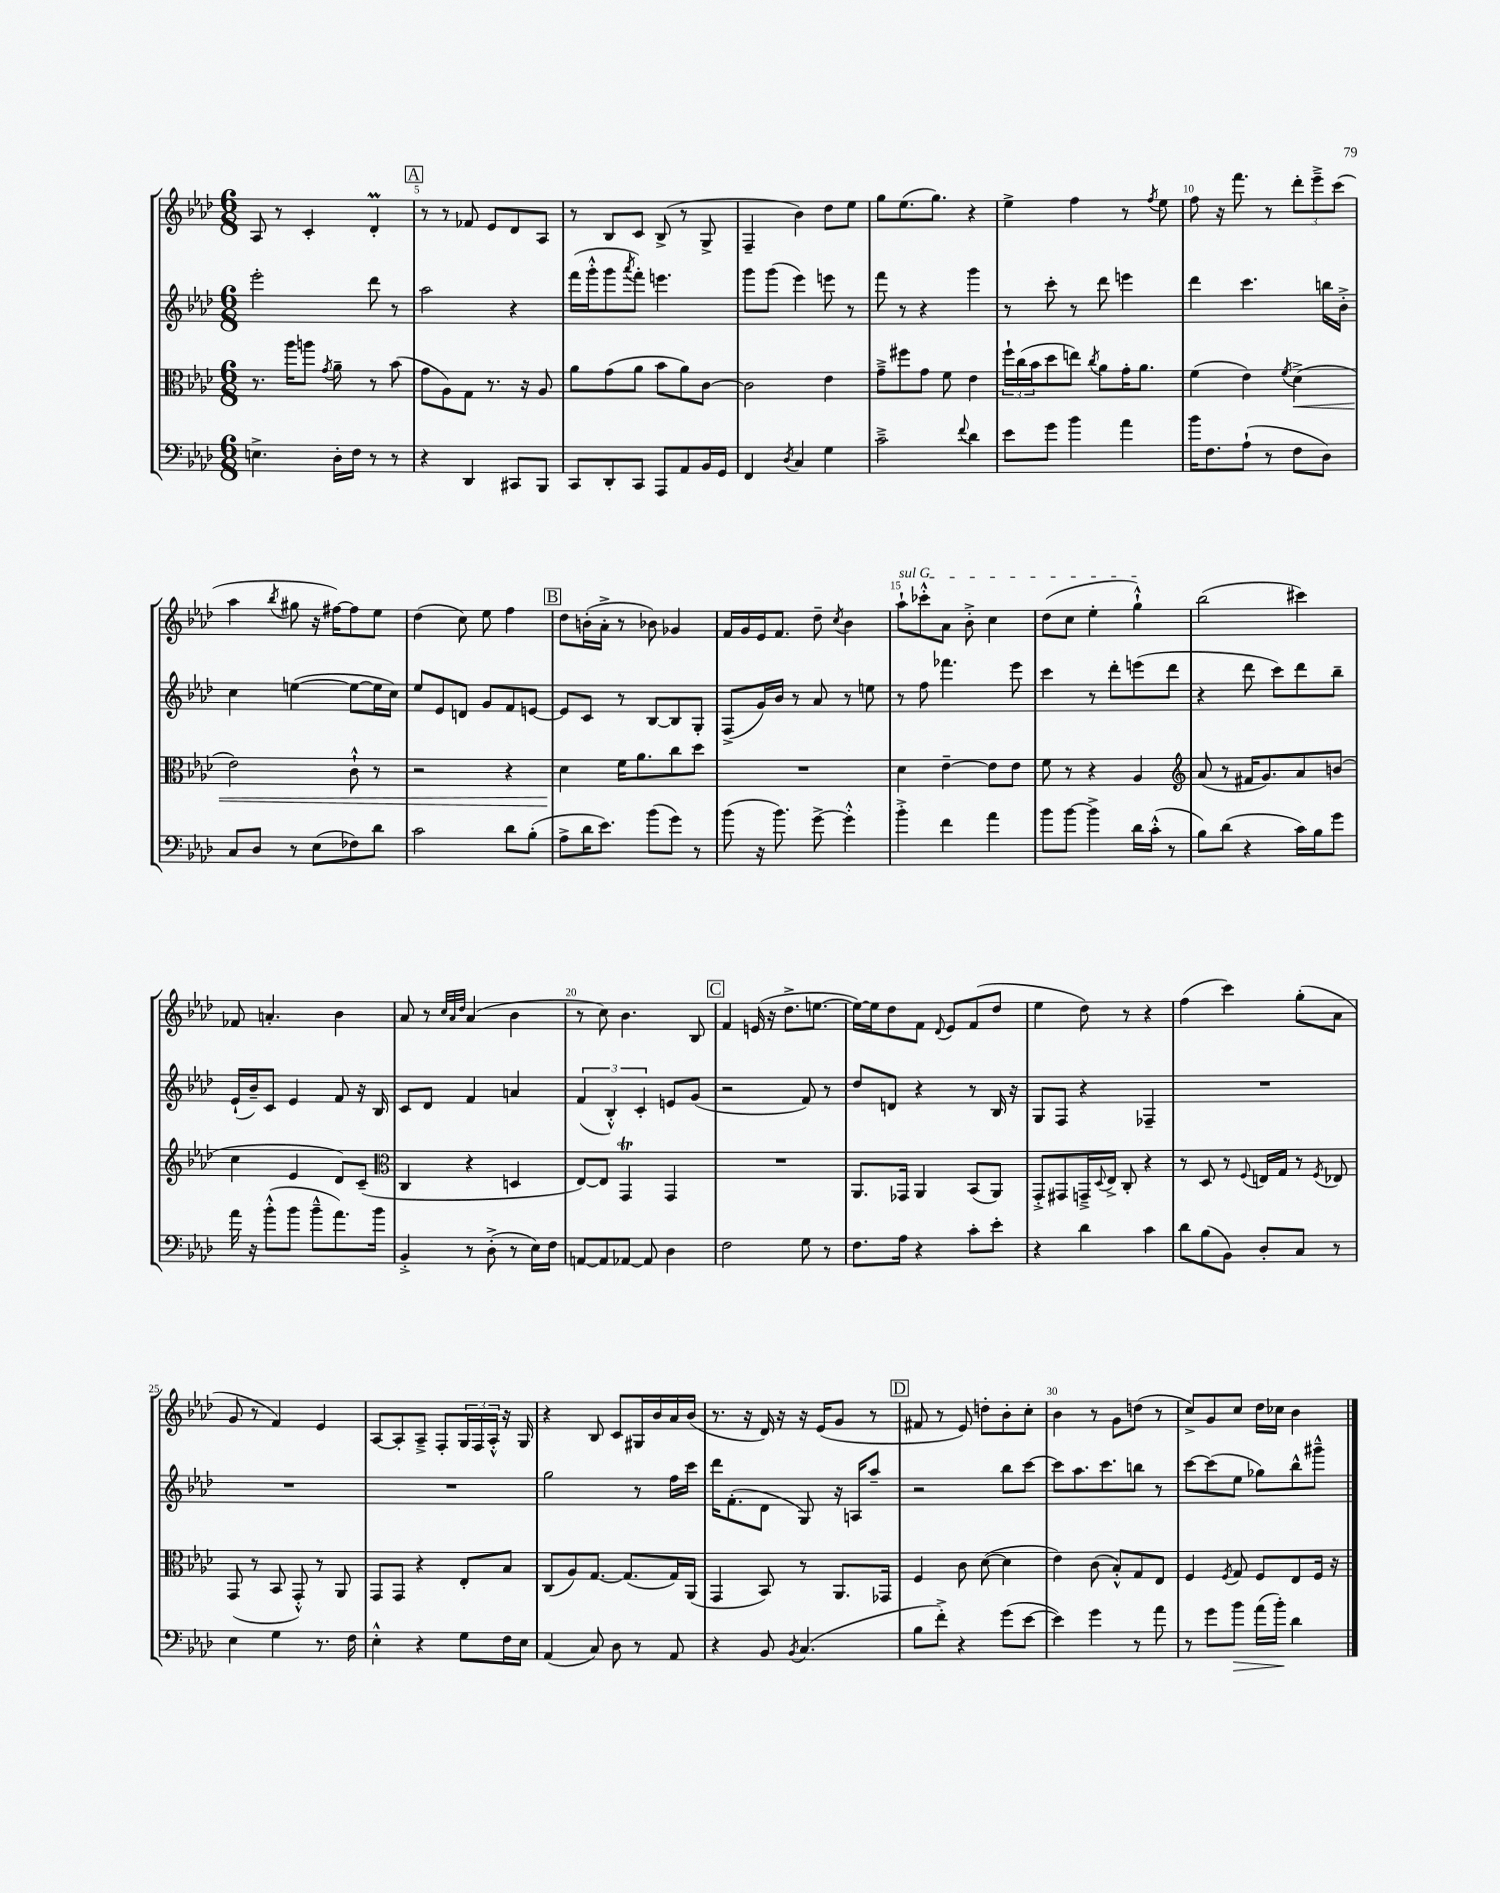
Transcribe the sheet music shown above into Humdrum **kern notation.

**kern	**dynam	**kern	**dynam	**kern	**kern
*part4	*part4	*part3	*part3	*part2	*part1
*staff4	*staff4	*staff3	*staff3	*staff2	*staff1
*clefF4	*	*clefC3	*	*clefG2	*clefG2
*k[b-e-a-d-]	*	*k[b-e-a-d-]	*	*k[b-e-a-d-]	*k[b-e-a-d-]
*M6/8	*	*M6/8	*	*M6/8	*M6/8
=4	=4	=4	=4	=4	=4
4.En^\	.	8.r	.	2eee-'\	8A-/
.	.	.	.	.	8r
.	.	16aa-\KL	.	.	.
.	.	8aan\J	.	.	4c'/
.	.	8qg/	.	.	.
16D-'\LL	.	8a-~\	.	.	.
16F\JJ	.	.	.	.	.
8r	.	8r	.	8ddd-\	4d-M'/
8r	.	(8b-\	.	8r	.
!!LO:REH:place=s1:t=A
=5	=5	=5	=5	=5	=5
4r	.	8g\L	.	2aa-\	8r
.	.	8A-\)	.	.	8r
4DD-/	.	8G\J	.	.	8f-X/
.	.	8.r	.	.	8e-/L
8CC#X/L	.	.	.	4r	8d-/
.	.	16r	.	.	.
8BBB-/J	.	8A-/	.	.	8A-/J
=6	=6	=6	=6	=6	=6
8CC/L	.	8a-\L	.	(16fff\LL	8r
.	.	.	.	16ggg'^^\J	.
8DD-'/	.	(8g\	.	8ggg\	8B-/L
.	.	.	.	8qaaa-/	.
8CC/J	.	8a-\J	.	8fff'\J)	8c/J
8AAA-/L	.	8b-\L	.	4.eeen\	(8B-^/
8AA-/	.	8a-\)	.	.	8r
16BB-/L	.	[8c\J	.	.	8G^/
16GG/JJ	.	.	.	.	.
=7	=7	=7	=7	=7	=7
4FF/	.	2c\]	.	8ggg\L	4F~/
.	.	.	.	(8ggg\J	.
8qD-/	.	.	.	.	.
4C/	.	.	.	4eee-\)	4b-\)
4G\	.	4e-\	.	8eeen\	8dd-\L
.	.	.	.	8r	8ee-\J
=8	=8	=8	=8	=8	=8
2c~^\	.	8g~^\L	.	8fff\	8gg\L
.	.	8ff#X\	.	8r	(8.ee-\
.	.	8g\J	.	4r	.
.	.	.	.	.	8.gg\J)
.	.	8f\	.	.	.
8qqf/	.	.	.	.	.
4d-\	.	4e-\	.	4ggg\	4r
=9	=9	=9	=9	=9	=9
8e-\L	.	24ff`\LL	.	8r	4ee-^\
.	.	(24cc\	.	.	.
.	.	24b-\J	.	.	.
8g\J	.	8dd-\	.	8ccc'\	.
4b-\	.	8een\J)	.	8r	4ff\
.	.	8qcc/	.	.	.
.	.	8a-\L	.	8ddd-\	.
4a-\	.	16g'\K	.	4eeen\	8r
.	.	8.a-\J	.	.	.
.	.	.	.	.	8qff/
.	.	.	.	.	8ee-\
=10	=10	=10	=10	=10	=10
16b-\KL	.	(4f\	.	4ddd-\	8ff\
8.F\	.	.	.	.	.
.	.	.	.	.	16r
.	.	.	.	.	8.fff\
(8A-`\J	.	4e-\)	.	4.ccc\	.
8r	.	.	.	.	8r
.	.	8qf/	.	.	.
!	!	!	!LO:HP:b	!	!
8F\L	.	(4d-^\	<	.	12ddd-'\L
.	.	.	.	.	12eee-~^\
8D-\J)	.	.	.	16bbn\LL	.
.	.	.	.	.	(12ccc\J
.	.	.	.	16b-'^\JJ	.
!!LO:LB:g=z
=11	=11	=11	=11	=11	=11
8C/L	.	2e-\)	.	4cc\	4aa-\
8D-/J	.	.	.	.	.
.	.	.	.	.	8qbb-/
8r	.	.	.	([4een\	8gg#X\
(8E-\L	.	.	.	.	16r
.	.	.	.	.	[16ff#X\KL)
8F-X\)	.	8c`^^\	.	8ee\L_	8ff#\]
8d-\J	.	8r	.	16ee\L]	8ee-\J
.	.	.	.	16cc\JJ)	.
=12	=12	=12	=12	=12	=12
2c\	.	2r	.	8ee-/L	(4dd-\
.	.	.	.	8e-/	.
.	.	.	.	8dn/J	8cc\)
.	.	.	.	8g/L	8ee-\
8d-\L	.	4r	.	8f/	4ff\
(8B-'\J	.	.	.	[8en/J	.
!!LO:REH:place=s1:t=B
=13	=13	=13	=13	=13	=13
8A-^\L	.	4d-\	.	8e/L]	8dd-\L
16d-\K	.	.	.	8c/J	(16bn'\L
8.e-\J)	.	.	.	.	16a-'^\JJ
.	.	16f\KL	[	8r	8r
.	.	8.a-\	.	.	.
(8b-\L	.	.	.	[8B-/L	8b-X\)
8g\J)	.	8cc\	.	8B-/]	4g-X/
8r	.	8dd-\J	.	8G'/J	.
=14	=14	=14	=14	=14	=14
(8b-\	.	2.r	.	(8F^/L	16f/LL
.	.	.	.	.	16g/
16r	.	.	.	16g/L)	16e-/J
8.b-\)	.	.	.	16b-/JJ	8.f/J
.	.	.	.	8r	.
[8g^\	.	.	.	8a-/	8dd-~\
.	.	.	.	.	8qcc/
4g'^^\]	.	.	.	8r	4b-\
.	.	.	.	8een\	.
=15	=15	=15	=15	=15	=15
!	!	!	!	!	!LO:TX:a:i:t=sul G
4b-'^\	.	4d-\	.	8r	8aa-`\L
.	.	.	.	8ff\	8ccc-X'^^\
4f\	.	[4e-~\	.	4.fff-X\	8a-\J
.	.	.	.	.	8b-'^\
4a-\	.	8e-\L]	.	.	4cc\
.	.	8e-\J	.	8eee-\	.
=16	=16	=16	=16	=16	=16
8b-\L	.	8f\	.	4ccc\	(8dd-\L
[8b-\J	.	8r	.	.	8cc\J
4b-^\]	.	4r	.	8r	4ee-'\
.	.	.	.	8ddd-'\L	.
16d-\LL	.	4A-/	.	(8eeen\	4gg`^^\)
(16c'^^\JJ	.	.	.	.	.
8r	.	.	.	8ddd-\J	.
=17	=17	=17	=17	=17	=17
*	*	*clefG2	*	*	*
8B-\L)	.	(8a-/	.	4r	(2bb-\
(8d-\J	.	8r	.	.	.
4r	.	16f#X/KL	.	8ddd-\	.
.	.	8.g/)	.	.	.
.	.	.	.	8ccc\L)	.
16c\LL)	.	8a-/	.	8ddd-\	4ccc#X\)
16B-\J	.	.	.	.	.
8g\J	.	(8bn/J	.	8bb-~\J	.
!!LO:LB:g=z
=18	=18	=18	=18	=18	=18
16a-\	.	4cc\	.	(16e-`/LL	8f-X/
16r	.	.	.	16b-~/J)	.
(8b-'^^\L	.	.	.	8c/J	4.an'/
8b-\J	.	4e-/	.	4e-/	.
8b-~^^\L	.	.	.	.	.
8.a-\)	.	8d-/L)	.	8f/	4b-\
.	.	(8c~/J	.	16r	.
16b-\Jk	.	.	.	16B-/	.
=19	=19	=19	=19	=19	=19
*	*	*clefC3	*	*	*
4BB-'^/	.	4C/	.	8c/L	8a-/
.	.	.	.	8d-/J	8r
.	.	.	.	.	32qqcc/LLL
.	.	.	.	.	32qqa-/
.	.	.	.	.	32qqdd-/JJJ
8r	.	4r	.	4f/	(4a-/
(8D-'^\	.	.	.	.	.
8r	.	4Dn/	.	4an/	4b-\
16E-\LL)	.	.	.	.	.
16F\JJ	.	.	.	.	.
=20	=20	=20	=20	=20	=20
[8AAn/L	.	[8E-/L)	.	(6f/	8r
8AA/]	.	8E-/J]	.	.	8cc\)
.	.	.	.	6B-'^^/)	.
[8AA-X/J	.	4GGt/	.	.	4.b-\
.	.	.	.	6c'/	.
8AA-/]	.	.	.	.	.
4D-\	.	4GG/	.	8en/L	.
.	.	.	.	(8g/J	8B-/
!!LO:REH:place=s1:t=C
=21	=21	=21	=21	=21	=21
2F\	.	2.r	.	2r	4f/
.	.	.	.	.	(16en/
.	.	.	.	.	16r
.	.	.	.	.	8.dd-^\L
8G\	.	.	.	8f/)	.
.	.	.	.	.	[8.een\J
8r	.	.	.	8r	.
=22	=22	=22	=22	=22	=22
8.F\L	.	8.AA-/L	.	8dd-/L	16ee\LL_)
.	.	.	.	.	16ee\J]
.	.	.	.	8dn/J	8dd-\
16A-\Jk	.	16GG-X/Jk	.	.	.
4r	.	4AA-/	.	4r	8f\J
.	.	.	.	.	8qqd-/
.	.	.	.	.	8e-/L
8c'\L	.	(8BB-/L	.	8r	(8f/
8e-'\J	.	8AA-/J)	.	16B-/	8dd-/J
.	.	.	.	16r	.
=23	=23	=23	=23	=23	=23
4r	.	8GG'^/L	.	8G/L	4ee-\
.	.	8GG#X/	.	8F/J	.
4d-\	.	16GGn~^/L	.	4r	8dd-\)
.	.	8qqD-/	.	.	.
.	.	16E-^/JJ	.	.	.
.	.	8C'/	.	.	8r
4c\	.	4r	.	4F-X~/	4r
=24	=24	=24	=24	=24	=24
8d-\L	.	8r	.	2.r	(4ff\
(8B-\	.	8D-/	.	.	.
8BB-\J)	.	8r	.	.	4ccc\)
.	.	8qqF/	.	.	.
8D-'/L	.	16En/LL	.	.	.
.	.	16G/JJ	.	.	.
8C/J	.	8r	.	.	(8gg'\L
.	.	8qF/	.	.	.
8r	.	8E-X/	.	.	8a-\J
!!LO:LB:g=z
=25	=25	=25	=25	=25	=25
4E-\	.	(8GG/	.	2.r	8g/
.	.	8r	.	.	8r
4G\	.	8BB-/	.	.	4f/)
.	.	8GG'^^/)	.	.	.
8.r	.	8r	.	.	4e-/
.	.	8AA-/	.	.	.
16F\	.	.	.	.	.
=26	=26	=26	=26	=26	=26
4E-'^^\	.	8GG/L	.	2.r	[8A-/L
.	.	8GG/J	.	.	8A-'/]
4r	.	4r	.	.	8A-~^/J
.	.	.	.	.	8F'/L
8G\L	.	8E-'/L	.	.	24G/L
.	.	.	.	.	24F/
.	.	.	.	.	24A-'^^/JJ
16F\L	.	8B-/J	.	.	16r
16E-\JJ	.	.	.	.	16G/
=27	=27	=27	=27	=27	=27
(4AA-/	.	(8C/L	.	2gg\	4r
.	.	8A-/)	.	.	.
8C/)	.	[8.G/J	.	.	8B-/
8D-\	.	.	.	.	8c/L
.	.	(8.G/L]	.	.	.
8r	.	.	.	8r	16G#X/L
.	.	.	.	.	16b-/
8AA-/	.	16G/L)	.	16ff\LL	16a-/
.	.	(16AA-/JJ	.	16ccc\JJ	(16b-/JJ
=28	=28	=28	=28	=28	=28
4r	.	4GG/	.	16ddd-\KL	8.r
.	.	.	.	(8.f'\	.
.	.	.	.	.	16r
8BB-/	.	8BB-/)	.	8d-\J	16d-/)
.	.	.	.	.	16r
8qBB-/	.	.	.	.	.
(4.C/	.	8r	.	8G/)	16r
.	.	.	.	.	(16e-/KL
.	.	8.AA-/L	.	16r	8g/J
.	.	.	.	16An/KL	.
.	.	.	.	8aa-~/J	8r
.	.	16GG-X/Jk	.	.	.
!!LO:REH:place=s1:t=D
=29	=29	=29	=29	=29	=29
8B-\L	.	4F/	.	2r	8f#X/
8f'^\J)	.	.	.	.	8r
4r	.	8c\	.	.	8e-/)
.	.	([8d-\	.	.	8ddn'\L
(8g\L	.	4d-\]	.	8bb-\L	8b-'\
[8e-\J	.	.	.	[8ccc\J	8cc'\J
=30	=30	=30	=30	=30	=30
4e-\])	.	4e-\)	.	8ccc\L]	4b-\
.	.	.	.	8.aa-\	.
4g\	.	(8c\	.	.	8r
.	.	.	.	8.ccc\	.
.	.	8B-'^^/L)	.	.	8g\L
8r	.	8G/	.	8bbn\J	(8ddn\J
8a-\	.	8E-/J	.	8r	8r
=31	=31	=31	=31	=31	=31
8r	.	4F/	.	[8ccc\L	8cc^/L)
8g\L	.	.	.	(8ccc\]	8g/
.	.	8qF/	.	.	.
!	!LO:HP:b	!	!	!	!
8b-\J	>	8G/	.	8ee-\J	8cc/J
(16a-\LL	.	8F/L	.	8gg-X\L)	16dd-\LL
16b-'\JJ)	.	.	.	.	16cc-X\JJ
4d-\	]	8E-/	.	8bb-^^\	4b-\
.	.	16F/Jk	.	8ggg#X~^^\J	.
.	.	16r	.	.	.
==	==	==	==	==	==
*-	*-	*-	*-	*-	*-
